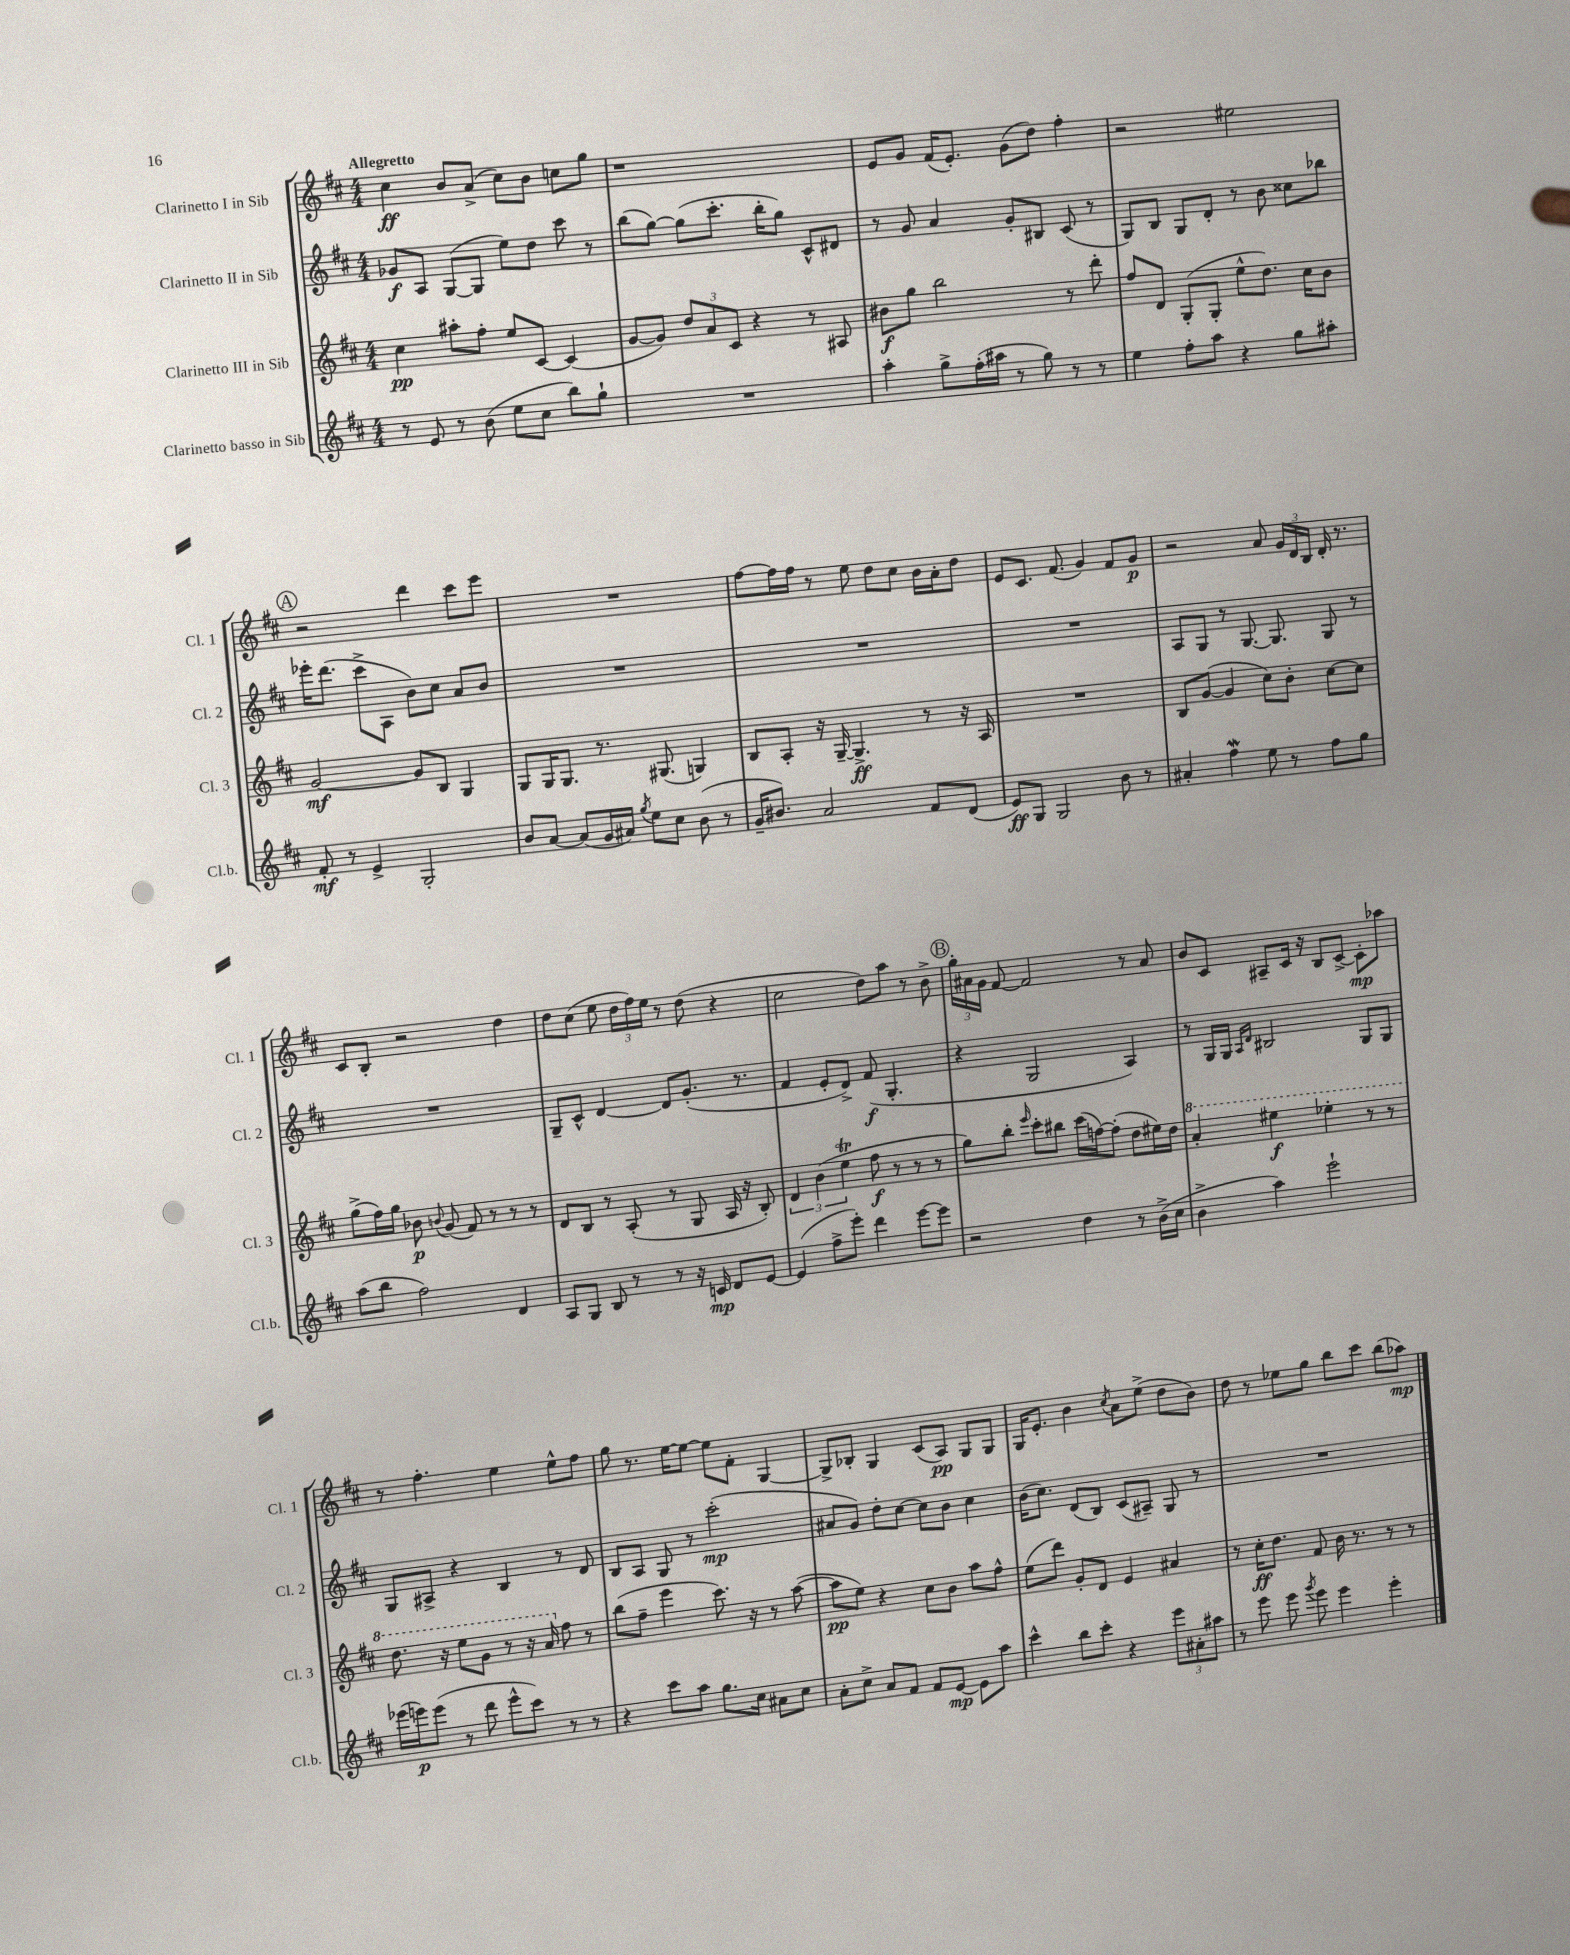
<<
\new StaffGroup <<
\new Staff = "s0" \with { instrumentName = "Clarinetto I in Sib" shortInstrumentName = "Cl. 1" } {
    \clef treble \key d \major \numericTimeSignature \time 4/4 \tempo "Allegretto"
    \autoBeamOff cis''4\ff b'8[ a'8]->( cis''8[) b'8] c''8[ g''8] |
    r1 |
    e'8[ g'8] fis'16[( e'8.]-.) g'8[( d''8]) fis''4-. |
    r2 eis''2 |
    \mark \markup { \circle "A" } r2 d'''4 cis'''8[ e'''8] |
    R1 |
    fis''8[~ fis''16 fis''16] r8 e''8 d''8[ cis''8] b'16[ a'16-. d''8] |
    e'8[ cis'8.] fis'8.( g'4) fis'8[ g'8]\p |
    r2 a'8 \tuplet 3/2 { g'16[ d'16 b16] } d'16-. r8. |
    cis'8[ b8]-. r2 d''4 |
    d''8[ cis''8]( e''8 \tuplet 3/2 { d''16[ fis''16) e''16] } r8 d''8( r4 |
    cis''2 d''8[) a''8] r8 b'8-> |
    \mark \markup { \circle "B" } \tuplet 3/2 { g''16[-. ais'16 g'16] } fis'8~ fis'2 r8 ais'8 |
    b'8[ cis'8] ais8[-- cis'16] r16 b8[ cis'8]~-> cis'8[-.\mp aes''8] |
    r8 fis''4.-. e''4 e''8[-^ fis''8] |
    g''8 r8. e''16[~ e''8]~ e''8[ fis'8]-. g4~ |
    g8[-> bes8]-. g4 cis'8[( a8]\pp) g8[ g8] |
    g16[ e'8.]-. b'4 \acciaccatura { cis''8 } a'8[ e''8]->( d''8[ b'8]) |
    d''8 r8 ees''8[ g''8] b''8[ cis'''8] b''8[( aes''8]\mp) \bar "|." |
}
\new Staff = "s1" \with { instrumentName = "Clarinetto II in Sib" shortInstrumentName = "Cl. 2" } {
    \clef treble \key d \major \numericTimeSignature \time 4/4
    \autoBeamOff ges'8[\f a8] g8[~( g8] e''8[) d''8] cis'''8 r8 |
    b''8[( g''8]~) g''8[( cis'''8.]-. b''16[-. g''8]) cis'8[-^ dis'8] |
    r8 g'8 a'4 g'8[-. bis8] cis'8( r8 |
    g8[) b8] g8[ d'8]-. r8 b'8 cisis''8[ bes''8] |
    \mark \markup { \circle "A" } ees'''16[-. d'''8.]( cis'''8[-> a8] b'8[) cis''8] a'8[ b'8] |
    R1 |
    R1 |
    R1 |
    a8[ g8] r8 g8.~ g8. g8 r8 |
    R1 |
    g8[-- cis'8]-^ d'4~ d'8[ g'8.]-.( r8. |
    fis'4 e'8[-. d'8]->) fis'8\f( g4.-. |
    \mark \markup { \circle "B" } r4 g2 a4) |
    r8 g16[ g16] \grace { a16[ d'16] } bis2 g8[ g8] |
    g8[ ais8]-> r4 b4 r8 d'8 |
    b8[ a8] g8 r8 cis'''2-.\mp( |
    ais'8[ g'8]) d''8[-. cis''8]~ cis''8[ b'8] cis''4 |
    b'16[( cis''8.]) d'8[( b8]) cis'8[( ais8]--) g8 r8 |
    R1 \bar "|." |
}
\new Staff = "s2" \with { instrumentName = "Clarinetto III in Sib" shortInstrumentName = "Cl. 3" } {
    \clef treble \key d \major \numericTimeSignature \time 4/4
    \autoBeamOff cis''4\pp ais''8[-. fis''8]-. e''8[ cis'8]~ cis'4( |
    g'8[~ g'8]) \tuplet 3/2 { d''8[ a'8 cis'8] } r4 r8 ais8 |
    bis'8[\f g''8] b''2 r8 d'''8-. |
    fis''8[ d'8] g8[-.( g8]-. e''8[-^ d''8.]) cis''16[ b'8] |
    \mark \markup { \circle "A" } g'2~\mf g'8[ b8] g4 |
    g8[ g16 g8.] r8. gis8.( g4) |
    b8[ a8]-. r16 g16~-- g4.->\ff r8 r16 a16 |
    R1 |
    b8[ g'8]~( g'4 cis''8[) b'8]-. cis''8[~ cis''8] |
    g''8[->( fis''16) g''16] bes'8\p \appoggiatura { b'8 } g'8( fis'8) r8 r8 r8 |
    d'8[ b8] r8 a8-.( r8 g8 a16 r16 b8-.) |
    \tuplet 3/2 { d'4 b'4( e''4\trill } fis''8\f r8 r8 r8 |
    \mark \markup { \circle "B" } g''8[) b''8]-. \grace { e'''16 } cis'''8[-. bis''8] cis'''16[( f''16~) f''8]-.( d''8[ eis''16) d''16] |
    \ottava #1 a''4-. eis'''4\f ees'''4-. r8 r8 |
    d'''8. r16 e'''8[ g''8] r8 r16 a''16 \ottava #0 fis''8 r8 |
    b''8[( fis''8]-- e'''4 cis'''8.) r16 r8 a''8~( |
    a''8[\pp e''8]) r4 cis''8[ b'8] a''8[ fis''8]-^ |
    e''8[( d'''8]) g'8[-. d'8] e'4 ais'4 |
    r8 cis''16[-.\ff d''8.] fis'8 b'16 r8. r8 r8 \bar "|." |
}
\new Staff = "s3" \with { instrumentName = "Clarinetto basso in Sib" shortInstrumentName = "Cl.b." } {
    \clef treble \key d \major \numericTimeSignature \time 4/4
    \autoBeamOff r8 e'8 r8 b'8( e''8[ cis''8] b''8[) g''8]-! |
    R1 |
    a''4-. g''8[-> fis''16-.( ais''16] r8 g''8) r8 r8 |
    e''4 fis''8[-. a''8] r4 g''8[ ais''8]-. |
    \mark \markup { \circle "A" } fis'8-.\mf r8 e'4-> g2-. |
    b'8[ a'8]~ a'8[( g'16 ais'16]) \acciaccatura { g''8 } e''8[ cis''8] b'8( r8 |
    g'16[-- bis'8.]) a'2 fis'8[ d'8]( |
    e'8[\ff) g8] g2 b'8 r8 |
    ais'4-. fis''4\mordent e''8 r8 fis''8[ g''8] |
    a''8[( b''8] fis''2) d'4 |
    a8[ g8] b8 r8 r8 r16 c'16\mp d'8[ e'8]~ |
    e'4( fis''8[-> e'''8]-.) d'''4 e'''8[~ e'''8] |
    \mark \markup { \circle "B" } r2 d''4 r8 b'16[->( cis''16] |
    b'4-> a''4) e'''2-! |
    ees'''16[( e'''16\p) e'''8]( r8 d'''8 e'''8[-^ cis'''8]) r8 r8 |
    r4 cis'''8[ a''8] g''8.[ cis''16] ais'8[ cis''8] |
    a'8[-. cis''8]-> a'8[ fis'8] fis'8[ e'8]~\mp e'8[ a''8] |
    cis'''4-^ b''8[ cis'''8]-. r4 \tuplet 3/2 { e'''8[ ais'8-. ais''8] } |
    r8 e'''8 e'''8 \acciaccatura { g'''8 } e'''8 e'''4 e'''4-. \bar "|." |
}
>>
>>
\layout { \context { \Score \remove "Bar_number_engraver" } }
